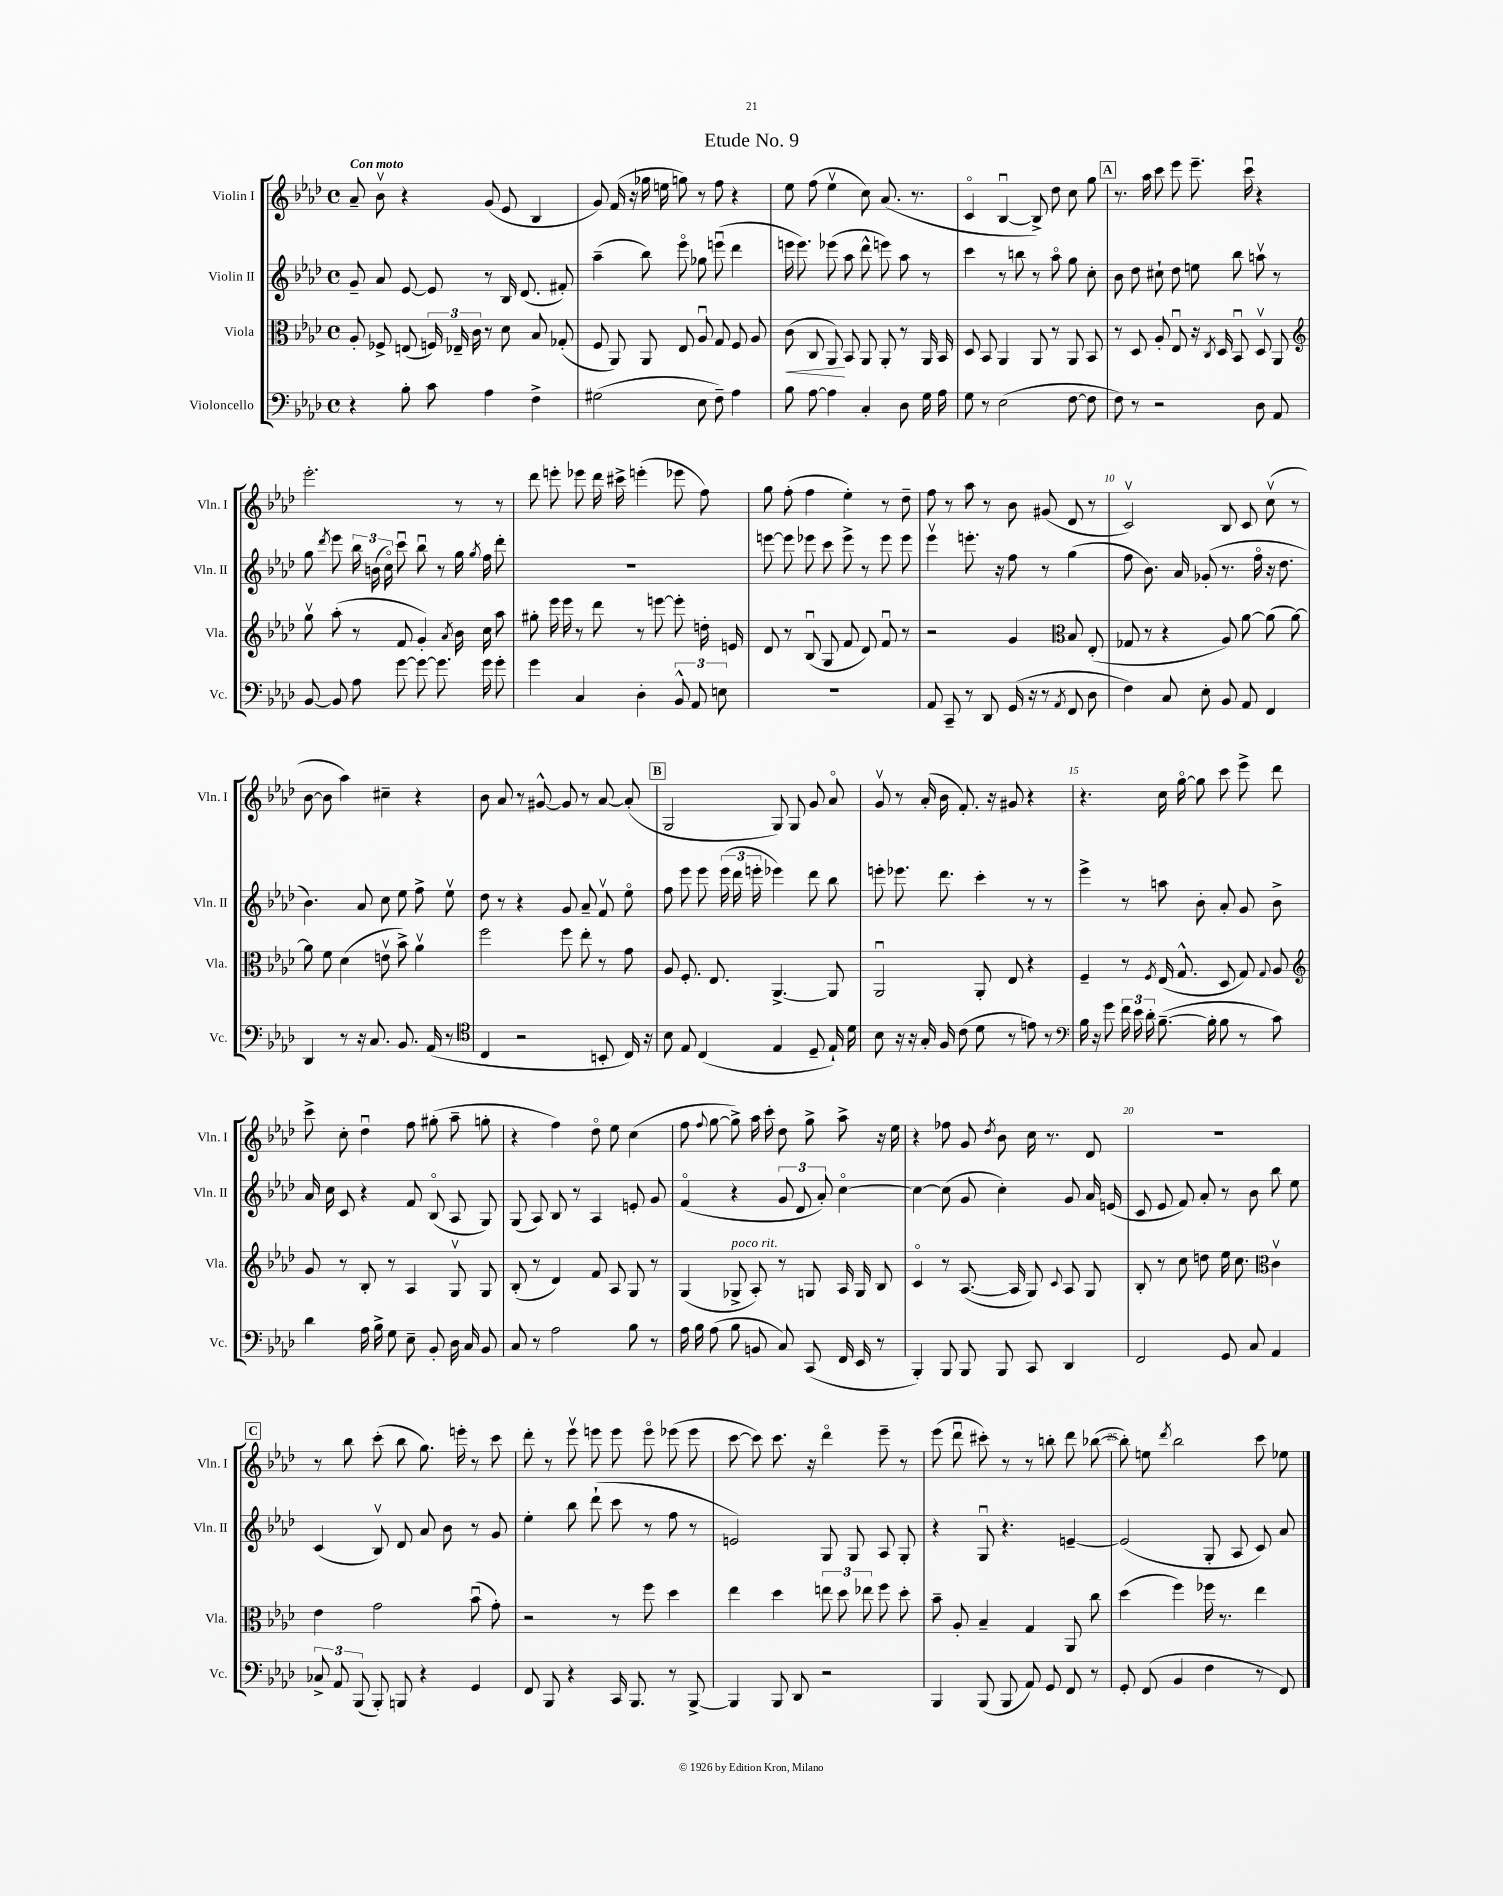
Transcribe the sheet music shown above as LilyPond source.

\header { title = "Etude No. 9" }
<<
\new StaffGroup <<
\new Staff = "s0" \with { instrumentName = "Violin I" shortInstrumentName = "Vln. I" } {
    \clef treble \key aes \major \defaultTimeSignature \time 4/4 \tempo "Con moto"
    \autoBeamOff aes'8-- bes'8\upbow r4 g'8( ees'8 bes4 |
    g'8) f'16( r16 ges''16 e''16 g''8) r8 f''8 r4 |
    ees''8 f''8( ees''4\upbow c''8) aes'8.( r8. |
    c'4\flageolet bes4~\downbow bes8->) des''8 c''8 g''8 |
    \mark \markup { \box "A" } r8. aes''16 c'''8 ees'''8 ees'''8.-- c'''16\downbow r4 |
    ees'''2.-. r8 r8 |
    des'''8 e'''8-. ees'''8 des'''16 cis'''16-> e'''4-.( ees'''8 f''8) |
    g''8 f''8-.( f''4 ees''4-.) r8 des''8-- |
    f''8 r8 aes''8 r8 bes'8 gis'8( des'8 r8 |
    c'2\upbow) bes8 c'8 c''8\upbow( r8 |
    bes'8~ bes'8 aes''4) cis''4-- r4 |
    bes'8 aes'8 r8 gis'8~-^ gis'8 r8 aes'8~ aes'8-.( |
    \mark \markup { \box "B" } g2 g8) g8 g'8 aes'8\flageolet |
    g'8\upbow r8 aes'16-.( bes'16 f'8.-.) r16 gis'8 r4 |
    r4. c''16 g''16~\flageolet g''8 c'''8 ees'''8-> des'''8 |
    c'''8-> c''8-. des''4\downbow f''8 gis''8-.( aes''8-- g''8-. |
    r4 f''4) des''8\flageolet ees''8 c''4( |
    f''8 \appoggiatura { f''8 } g''8~ g''8->) aes''16 c'''16-. des''8 g''8-> aes''8-> r16 ees''16 |
    r4 fes''8 g'8 \acciaccatura { des''8 } bes'8 c''16 r8. des'8 |
    r1 |
    \mark \markup { \box "C" } r8 bes''8 c'''8-.( bes''8 g''8.) e'''16-. r8 c'''8 |
    des'''8-. r8 ees'''8\upbow e'''8 e'''8 e'''8\flageolet ees'''8( ees'''8 |
    c'''8~ c'''8) c'''8. r16 des'''4\flageolet ees'''8-- r8 |
    ees'''8( des'''8\downbow cis'''8-.) r8 r8 b''8-. des'''8 bes''8~( |
    bes''8-.) e''8 \acciaccatura { des'''8 } bes''2 c'''8 ees''8 \bar "|." |
}
\new Staff = "s1" \with { instrumentName = "Violin II" shortInstrumentName = "Vln. II" } {
    \clef treble \key aes \major \defaultTimeSignature \time 4/4
    \autoBeamOff g'8-- aes'8 ees'8~ ees'8 r8 bes16 des'8.( fis'8-.) |
    aes''4--( bes''8) ees'''8\flageolet ges''8 e'''8\downbow( des'''4 |
    e'''16 e'''8.) ees'''8( aes''8 des'''8-^ e'''8) aes''8 r8 |
    c'''4 r8 b''8 r8 aes''8\flageolet g''8 c''8-. |
    \mark \markup { \box "A" } bes'8 des''8 cis''8-! des''8 e''8 bes''8 a''8\upbow r8 |
    g''8 \acciaccatura { des'''8 } ees'''8 \tuplet 3/2 { bes''16 b'16( c''16\flageolet) } c'''8\downbow bes''8\downbow r8 g''16 \acciaccatura { g''8 } f''16 des'''8-. |
    R1 |
    e'''8~ e'''8 ees'''8 c'''8 ees'''8-> r8 ees'''8 ees'''8 |
    ees'''4\upbow e'''8.-. r16 f''8 r8 g''4( |
    f''8 bes'8.) aes'16 ges'8-.( r8. f''16\flageolet r16 des''8. |
    bes'4.) aes'8 c''8 ees''8 f''8-> ees''8\upbow |
    des''8 r8 r4 g'8 aes'8-- f'8\upbow ees''8\flageolet |
    \mark \markup { \box "B" } f''8 ees'''8 ees'''8 \tuplet 3/2 { ees'''16( des'''16 e'''16-. } ees'''4) des'''8 bes''8 |
    e'''8-. ees'''8. des'''8. c'''4-. r8 r8 |
    ees'''4-> r8 a''8 bes'8-. aes'8-. g'8 bes'8-> |
    aes'16 c''16 c'8 r4 f'8 bes8\flageolet( aes8 g8) |
    g8( aes8) bes8 r8 aes4 e'8-. g'8 |
    f'4\flageolet( r4 \tuplet 3/2 { g'8 des'8 aes'8-.) } c''4~\flageolet |
    c''4~ c''8( g'8 c''4-.) g'8 aes'16 e'16( |
    c'8 ees'8 f'8) aes'8-. r8 bes'8 bes''8 ees''8 |
    \mark \markup { \box "C" } c'4( bes8\upbow) des'8 aes'8 bes'8 r8 g'8 |
    ees''4-. bes''8 des'''8-!( c'''8 r8 f''8 r8 |
    e'2) g8 g8 aes8 g8-. |
    r4 g8\downbow r4. e'4~-- |
    e'2( g8-. aes8 c'8) aes'8 \bar "|." |
}
\new Staff = "s2" \with { instrumentName = "Viola" shortInstrumentName = "Vla." } {
    \clef alto \key aes \major \defaultTimeSignature \time 4/4
    \autoBeamOff aes8-. fes8-> e8( \tuplet 3/2 { f16) ees16-- c'16 } r8 des'8 bes8 ges8-.( |
    f8 aes,8) aes,8 ees8 aes8\downbow g8 f8 aes8 |
    c'8\<( c8 aes,8\!) bes,8 aes,8 aes,8-. r8 aes,16 bes,16 |
    des8 bes,8 aes,4 aes,8 r8 aes,8 bes,8 |
    \mark \markup { \box "A" } r8 des8 aes8-. ees8\downbow r16 \acciaccatura { c8 } des16 bes,8\downbow des8\upbow aes,8 |
    \clef treble g''8\upbow aes''8-.( r8 f'8 g'4-.) \acciaccatura { aes'8 } bes'16 c''16 aes''8 |
    gis''8-. ees'''16 ees'''16 r8 des'''8 r8 e'''8~ e'''8-. d''16-. e'16 |
    des'8 r8 bes8\downbow( g8 f'8 des'8) f'8\downbow r8 |
    r2 g'4 \clef alto bes8 ees8-.( |
    ges8 r8 r4 aes8) aes'8~ aes'8( aes'8~) |
    aes'8 f'8 des'4( e'8\upbow bes'8->) aes'4\upbow |
    f''2 f''8 ees''8-. r8 g'8 |
    \mark \markup { \box "B" } aes8 f8.-. ees8. aes,4.~-> aes,8 |
    aes,2\downbow aes,8-. ees8 r4 |
    f4-- r8 \acciaccatura { f8 } ees16( g8.-^ des8 g8) \appoggiatura { g8 } aes8 |
    \clef treble g'8 r8 bes8-. r8 aes4 g8\upbow g8 |
    bes8-.( r8 des'4) f'8 aes8 g8 r8 |
    g4( ges8->^\markup { \italic "poco rit." } aes8-.) r8 g8 aes16 g16 bes8 |
    c'4\flageolet r8 aes8.~( aes16 g8) \appoggiatura { c'8 } aes8 g8 |
    bes8-. r8 c''8 d''8 ees''16 c''8. \clef alto c'4\upbow |
    \mark \markup { \box "C" } ees'4 g'2 bes'8\downbow( g'8-.) |
    r2 r8 f''8 des''4 |
    ees''4 des''4 \tuplet 3/2 { e''8 des''8 ees''8 } f''8 des''8-. |
    bes'8-- aes8-. bes4-- g4 aes,8 c''8 |
    des''4( f''4) fes''16 r8. ees''4 \bar "|." |
}
\new Staff = "s3" \with { instrumentName = "Violoncello" shortInstrumentName = "Vc." } {
    \clef bass \key aes \major \defaultTimeSignature \time 4/4
    \autoBeamOff r4 bes8-. c'8 aes4 f4-> |
    gis2( ees8 f8--) aes4 |
    bes8 aes8~ aes4 c4-. des8 g16 aes16 |
    g8 r8 ees2( f8~ f8 |
    \mark \markup { \box "A" } f8) r8 r2 des8 aes,8 |
    bes,8~ bes,8 aes8 g'8~ g'8~ g'8. g'16 g'8-. |
    g'4 c4 des4-. \tuplet 3/2 { bes,8-^ aes,8 e8 } |
    R1 |
    aes,8 c,8-- r8 des,8 g,16( r16 r8 \acciaccatura { aes,8 } f,8 des8 |
    f4) c8 ees8-. bes,8 aes,8 f,4 |
    des,4 r8 r16 c8. bes,8. aes,16( r8 |
    \clef tenor c4 r2 b,8-. c16) r16 |
    \mark \markup { \box "B" } bes8 ees8 c4( ees4 des8-- ees16-!) des'16 |
    bes8 r16 r16 g16-. f16 c'8( des'8 r8 e'8) r8 |
    \clef bass bes16 r16 g'8 \tuplet 3/2 { f'16 ees'16 des'16-. } bes8.~--( bes16-. bes8 r8 c'8) |
    des'4 aes16 bes16-> g8 ees8-- bes,8-. des16 c16 bes,8 |
    c8 r8 aes2 bes8 r8 |
    aes16 bes16 aes8( bes8 b,8 c8) c,8( f,16 ees,16 r8 |
    bes,,4-.) bes,,8 bes,,8 bes,,8 c,8 des,4 |
    f,2 g,8 c8 aes,4 |
    \mark \markup { \box "C" } \tuplet 3/2 { ces8-> aes,8 bes,,8( } bes,,8-.) b,,8 r4 g,4 |
    f,8 bes,,8 r4 c,16 bes,,8. r8 bes,,8~-> |
    bes,,4 bes,,8 des,8 r2 |
    bes,,4 bes,,8( bes,,8 aes,8) g,8 f,8 r8 |
    g,8-. f,8( bes,4 f4 r8 f,8) \bar "|." |
}
>>
>>
\layout { \context { \Score \override BarNumber.break-visibility = ##(#f #t #t) barNumberVisibility = #(every-nth-bar-number-visible 5) } }
